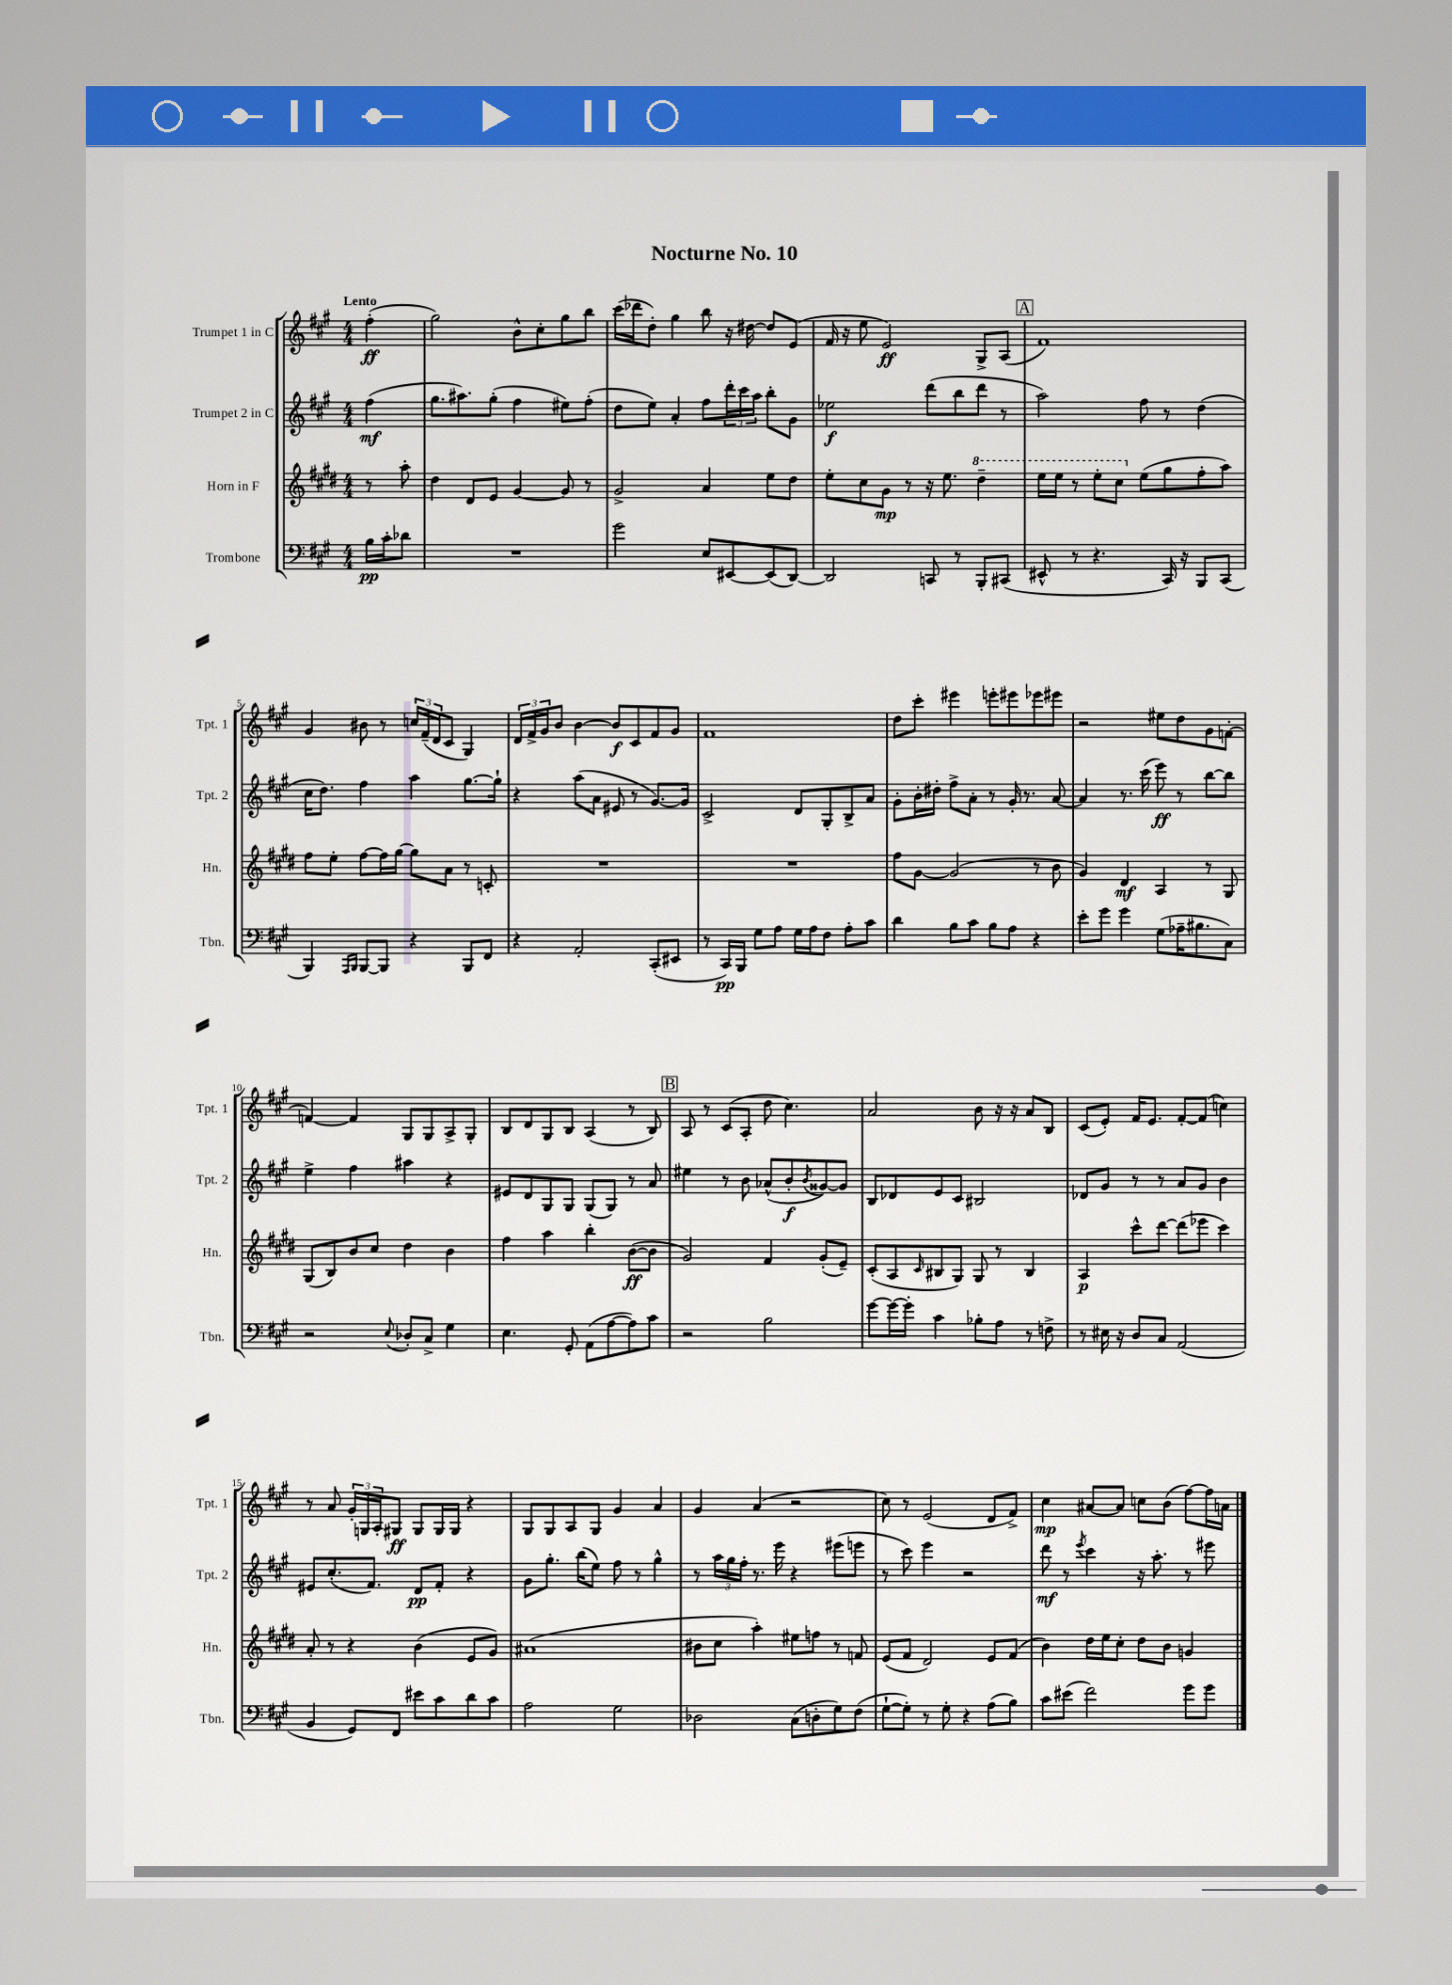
\header { title = "Nocturne No. 10" }
<<
\new StaffGroup <<
\new Staff = "s0" \with { instrumentName = "Trumpet 1 in C" shortInstrumentName = "Tpt. 1" } {
    \clef treble \key a \major \numericTimeSignature \time 4/4 \partial 4 \tempo "Lento"
    fis''4-.\ff( |
    gis''2) b'8-^ cis''8-. gis''8 b''8 |
    cis'''16( des'''16 d''8-.) gis''4 b''8 r16 dis''16~ dis''8 e'8( |
    fis'16 r16 e''8 e'2\ff) gis8-> a8( |
    \mark \markup { \box "A" } fis'1) |
    gis'4 bis'8 r8 \tuplet 3/2 { c''16 fis'16--( d'16 } cis'8 gis4) |
    \tuplet 3/2 { d'16 fis'16-> gis'16 } b'8 b'4~ b'8\f cis'8 fis'8 gis'8 |
    fis'1 |
    d''8 cis'''8-. eis'''4 e'''8-. eis'''8 ees'''8 eis'''8 |
    r2 eis''8 d''8 gis'8 f'8~-. |
    f'4~ f'4 gis8 gis8 a8-> gis8-. |
    b8 d'8 gis8 b8 a4( r8 b8) |
    \mark \markup { \box "B" } a8 r8 cis'8( a8-. d''8 cis''4.) |
    a'2 b'8 r16 r16 a'8 b8 |
    cis'8( e'8-.) fis'16 e'8. fis'8~-. fis'8( c''4) |
    r8 a'8 \tuplet 3/2 { gis'16-. g16 a16-. } gis8\ff gis8 gis16 gis16 r4 |
    gis8 gis8 a8 gis8 gis'4 a'4 |
    gis'4 a'4( r2 |
    cis''8) r8 e'2( d'8 fis'8->) |
    cis''4\mp ais'8~ ais'8 c''8 b'8( fis''8~) fis''16 a'16 \bar "|." |
}
\new Staff = "s1" \with { instrumentName = "Trumpet 2 in C" shortInstrumentName = "Tpt. 2" } {
    \clef treble \key a \major \numericTimeSignature \time 4/4 \partial 4
    fis''4\mf( |
    gis''8. ais''8.) gis''8-.( fis''4 eis''8) fis''8-.( |
    d''8 e''8) a'4-. fis''8 \tuplet 3/2 { d'''16-. cis'''16 a''16 } b''8-. gis'8 |
    ees''2\f d'''8( b''8 d'''8 r8 |
    \mark \markup { \box "A" } a''2) fis''8 r8 d''4( |
    cis''16 d''8.) fis''4 a''4 gis''8.~ gis''16-! |
    r4 a''8( a'8 eis'8 r8 gis'8.~) gis'16 |
    cis'2-> d'8 gis8-. b8-> a'8 |
    gis'8-. b'16-. dis''16-. fis''8-> a'8-. r8 gis'16-. r8. a'8~ |
    a'4 r8. cis'''16( e'''8\ff) r8 b''8~ b''8 |
    e''4-> fis''4 ais''4 r4 |
    eis'8 d'8 gis8 gis8 gis8( gis8) r8 a'8 |
    \mark \markup { \box "B" } eis''4 r8 b'8 aes'8-^( b'8-.\f \acciaccatura { b'8 } gisis'8~) gisis'8 |
    b8 des'8 e'8 cis'8 bis2 |
    des'8 gis'8 r8 r8 a'8 gis'8 b'4 |
    eis'8 cis''8.-.( fis'8.) d'8\pp fis'8-. r4 |
    gis'8 gis''8.-. b''16( e''8) fis''8 r8 gis''4-^ |
    r8 \tuplet 3/2 { a''16 gis''16 fis''16-. } r8. e'''16 r4 eis'''8( e'''8 |
    r8 cis'''8) e'''4 r2 |
    d'''8\mf r8 \acciaccatura { e'''8 } cis'''4 r16 a''8.-. r8 eis'''8 \bar "|." |
}
\new Staff = "s2" \with { instrumentName = "Horn in F" shortInstrumentName = "Hn." } {
    \clef treble \key e \major \numericTimeSignature \time 4/4 \partial 4
    r8 a''8-. |
    dis''4 dis'8 e'8 gis'4~ gis'8 r8 |
    gis'2-> a'4 e''8 dis''8 |
    e''8-. cis''8 gis'8\mp r8 r16 e''8. \ottava #1 dis'''4-- |
    \mark \markup { \box "A" } e'''16 e'''16 r8 e'''8-. cis'''8 \ottava #0 e''8( gis''8 fis''8-. a''8) |
    fis''8 e''8-. fis''8~ fis''16 gis''16~ gis''8 a'8 r8 c'8-. |
    R1 |
    R1 |
    fis''8 gis'8~ gis'2( r8 b'8 |
    gis'4) dis'4\mf a4 r8 gis8 |
    gis8( b8) b'8 cis''8 dis''4 b'4 |
    fis''4 a''4 b''4-. b'8~\ff( b'8 |
    \mark \markup { \box "B" } gis'2) fis'4 gis'8-.( e'8--) |
    cis'8-.( a8 \grace { cis'16 } bis8 gis8) gis8 r8 bis4 |
    a4\p cis'''8-^ dis'''8~ dis'''8( ees'''8 cis'''4) |
    a'8-. r8 r4 b'4( e'8 gis'8) |
    ais'1( |
    bis'8 cis''8 a''4-.) eis''8 f''8 r8 f'8 |
    e'8( fis'8 dis'2) e'8 fis'8( |
    b'4) dis''16 e''16 cis''8-. dis''8 b'8 g'4 \bar "|." |
}
\new Staff = "s3" \with { instrumentName = "Trombone" shortInstrumentName = "Tbn." } {
    \clef bass \key a \major \numericTimeSignature \time 4/4 \partial 4
    b16\pp cis'16-. des'8 |
    R1 |
    gis'2 e8 eis,8~ eis,8( d,8~) |
    d,2 c,8 r8 b,,8-. cis,8( |
    \mark \markup { \box "A" } eis,8-^ r8 r4. cis,16) r16 b,,8 cis,8( |
    b,,4) \grace { a,,16 b,,16 } b,,8~ b,,8 r4 b,,8 fis,8 |
    r4 a,2-. cis,8-.( eis,8 |
    r8 cis,16\pp) b,,16 gis8 a8 gis16 a16 fis8 a8-. cis'8 |
    d'4 b8 cis'8 b8 a8 r4 |
    e'8-. gis'8 gis'4 gis8( aes16-- bis8. cis8) |
    r2 \appoggiatura { e8 } des8-. cis8-> gis4 |
    e4. gis,8-. a,8( a8~ a8) cis'8 |
    \mark \markup { \box "B" } r2 b2 |
    gis'8~ gis'16~ gis'16-. cis'4 bes8-. a8 r8 f8-> |
    r8 eis16 r16 d8 cis8 a,2( |
    b,4 gis,8) fis,8 eis'8 cis'8 d'8 cis'8 |
    a2 gis2 |
    des2 cis8( d8-. gis8) fis8( |
    gis8~-! gis8-.) r8 gis8-. r4 a8( b8) |
    cis'8 eis'8( fis'2) gis'8 gis'8 \bar "|." |
}
>>
>>
